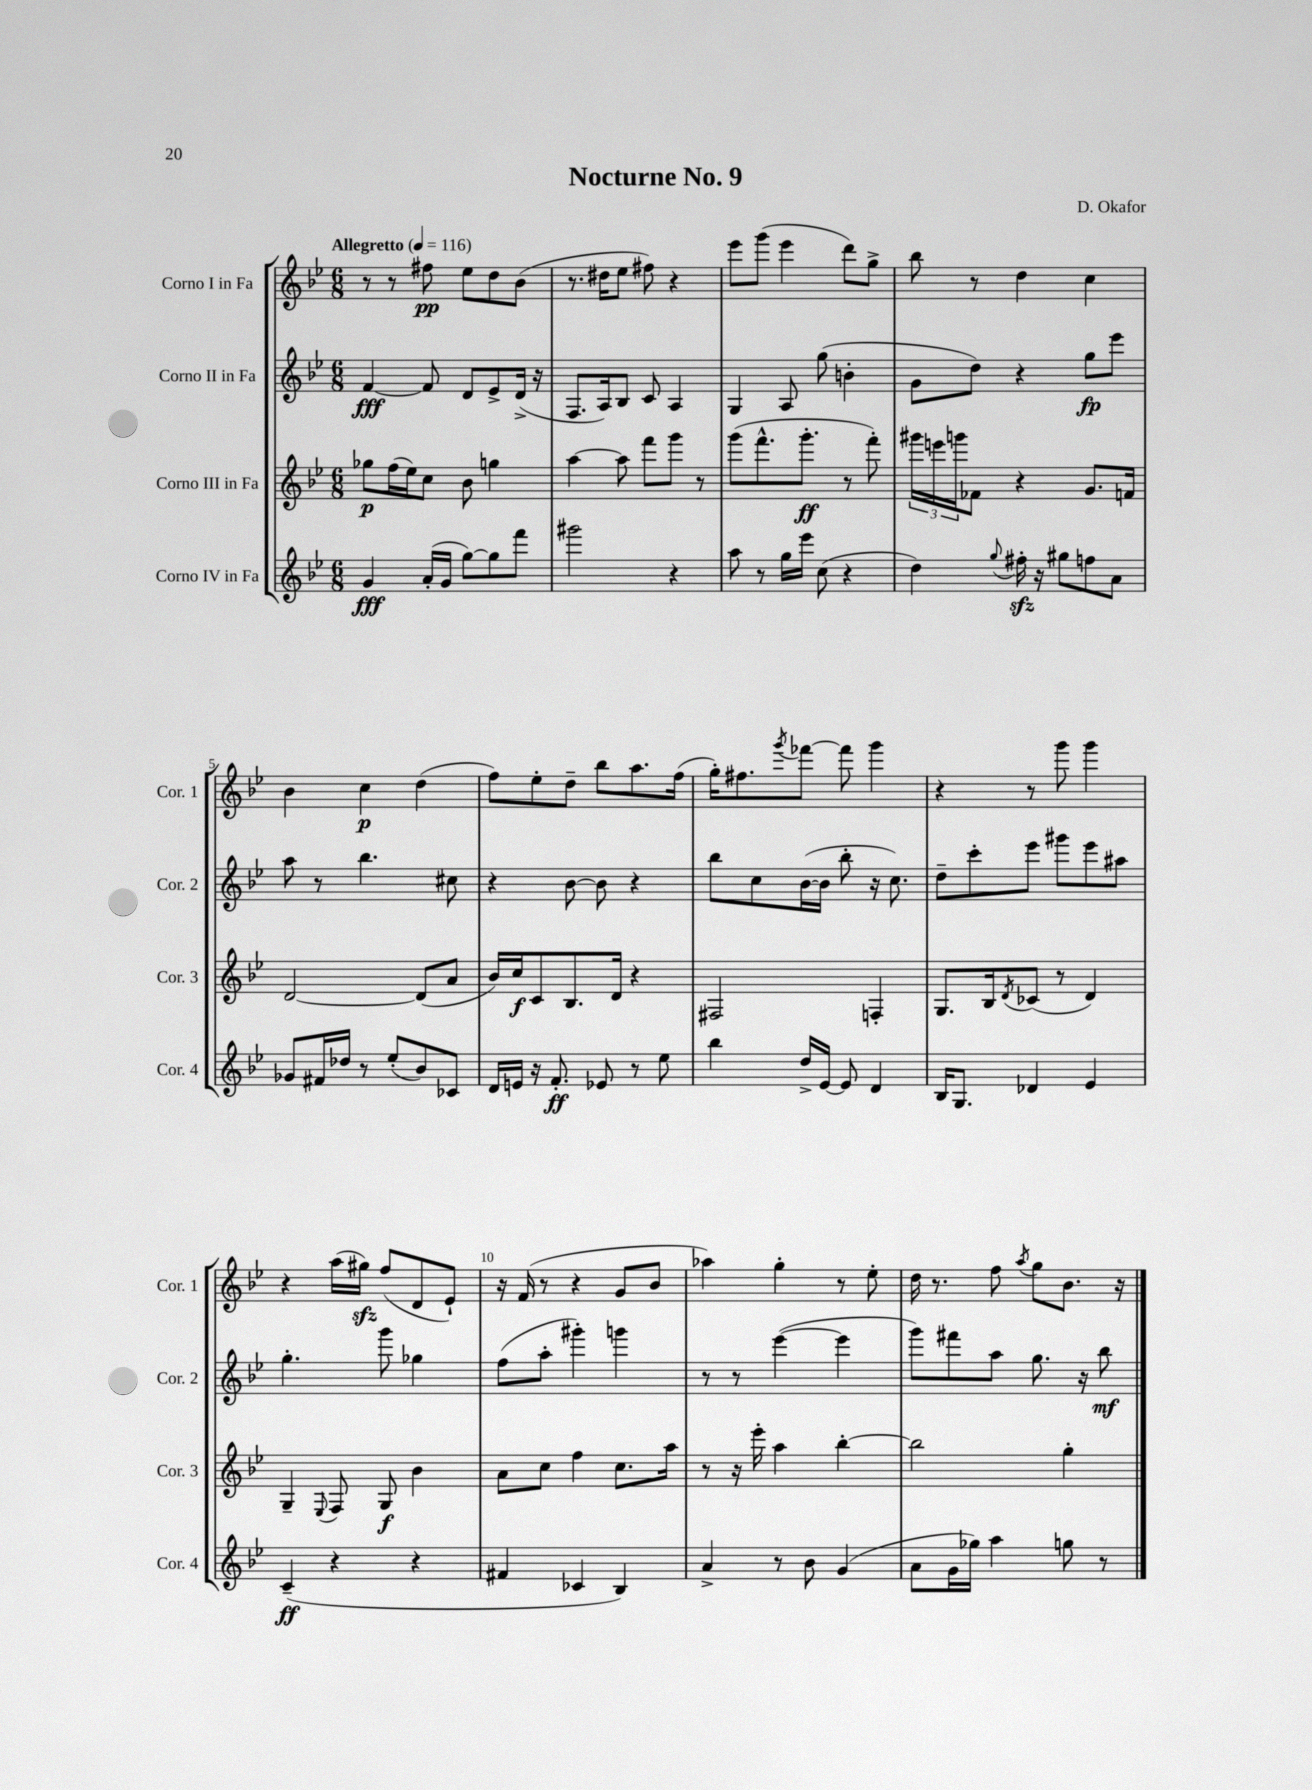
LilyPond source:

\header { title = "Nocturne No. 9" composer = "D. Okafor" }
<<
\new StaffGroup <<
\new Staff = "s0" \with { instrumentName = "Corno I in Fa" shortInstrumentName = "Cor. 1" } {
    \clef treble \key bes \major \numericTimeSignature \time 6/8 \tempo "Allegretto" 4 = 116
    r8 r8 fis''8\pp ees''8 d''8 bes'8( |
    r8. dis''16 ees''8 fis''8) r4 |
    ees'''8 g'''8( ees'''4 d'''8) g''8-> |
    bes''8 r8 d''4 c''4 |
    bes'4 c''4\p d''4( |
    f''8) ees''8-. d''8-- bes''8 a''8. f''16( |
    g''16-.) fis''8. \acciaccatura { g'''8 } fes'''8~ fes'''8 g'''4 |
    r4 r8 g'''8 g'''4 |
    r4 a''16( gis''16\sfz) f''8( d'8 ees'8-!) |
    r16 f'16( r8 r4 g'8 bes'8 |
    aes''4) g''4-. r8 ees''8-. |
    d''16 r8. f''8 \acciaccatura { a''8 } g''8 bes'8. r16 \bar "|." |
}
\new Staff = "s1" \with { instrumentName = "Corno II in Fa" shortInstrumentName = "Cor. 2" } {
    \clef treble \key bes \major \numericTimeSignature \time 6/8
    f'4~\fff f'8 d'8 ees'8-> d'16->( r16 |
    f8. a16) bes8 c'8 a4 |
    g4 a8 g''8( b'4-. |
    g'8 d''8) r4 g''8\fp ees'''8 |
    a''8 r8 bes''4. cis''8 |
    r4 bes'8~ bes'8 r4 |
    bes''8 c''8 bes'16~( bes'16 bes''8-. r16 c''8.) |
    d''8-- c'''8-. ees'''8 gis'''8 ees'''8 ais''8 |
    g''4.-. g'''8 ges''4 |
    f''8( a''8-. gis'''4-.) g'''4 |
    r8 r8 ees'''4~( ees'''4 |
    g'''8) fis'''8 a''8 g''8. r16 bes''8\mf \bar "|." |
}
\new Staff = "s2" \with { instrumentName = "Corno III in Fa" shortInstrumentName = "Cor. 3" } {
    \clef treble \key bes \major \numericTimeSignature \time 6/8
    ges''8\p f''16( ees''16) c''8 bes'8 g''4 |
    a''4~ a''8 f'''8 g'''8 r8 |
    g'''8( f'''8.-^ g'''8.-.\ff r8 f'''8-.) |
    \tuplet 3/2 { gis'''16 e'''16 g'''16 } fes'8 r4 g'8. f'16 |
    d'2~ d'8( a'8 |
    bes'16) c''16\f c'8 bes8. d'16 r4 |
    fis2 f4-. |
    g8. bes16 \acciaccatura { d'8 } ces'8( r8 d'4) |
    g4-- \appoggiatura { ees8 } f8 g8\f bes'4 |
    a'8 c''8 f''4 c''8. a''16 |
    r8 r16 ees'''16-. a''4 bes''4~-. |
    bes''2 g''4-. \bar "|." |
}
\new Staff = "s3" \with { instrumentName = "Corno IV in Fa" shortInstrumentName = "Cor. 4" } {
    \clef treble \key bes \major \numericTimeSignature \time 6/8
    g'4\fff a'16-.( g'16 g''8~) g''8 f'''8 |
    gis'''2 r4 |
    a''8 r8 g''16 ees'''16 c''8( r4 |
    d''4) \appoggiatura { g''8 } fis''16-.\sfz r16 gis''8 f''8 a'8 |
    ges'8 fis'16 des''16 r8 ees''8-.( bes'8) ces'8 |
    d'16 e'16 r16 f'8.-.\ff ees'8 r8 ees''8 |
    bes''4 d''16-> ees'16~ ees'8 d'4 |
    bes16 g8. des'4 ees'4 |
    c'4--\ff( r4 r4 |
    fis'4 ces'4 bes4) |
    a'4-> r8 bes'8 g'4( |
    a'8 g'16 ges''16) a''4 g''8 r8 \bar "|." |
}
>>
>>
\layout { \context { \Score \override BarNumber.break-visibility = ##(#f #t #t) barNumberVisibility = #(every-nth-bar-number-visible 5) } }
